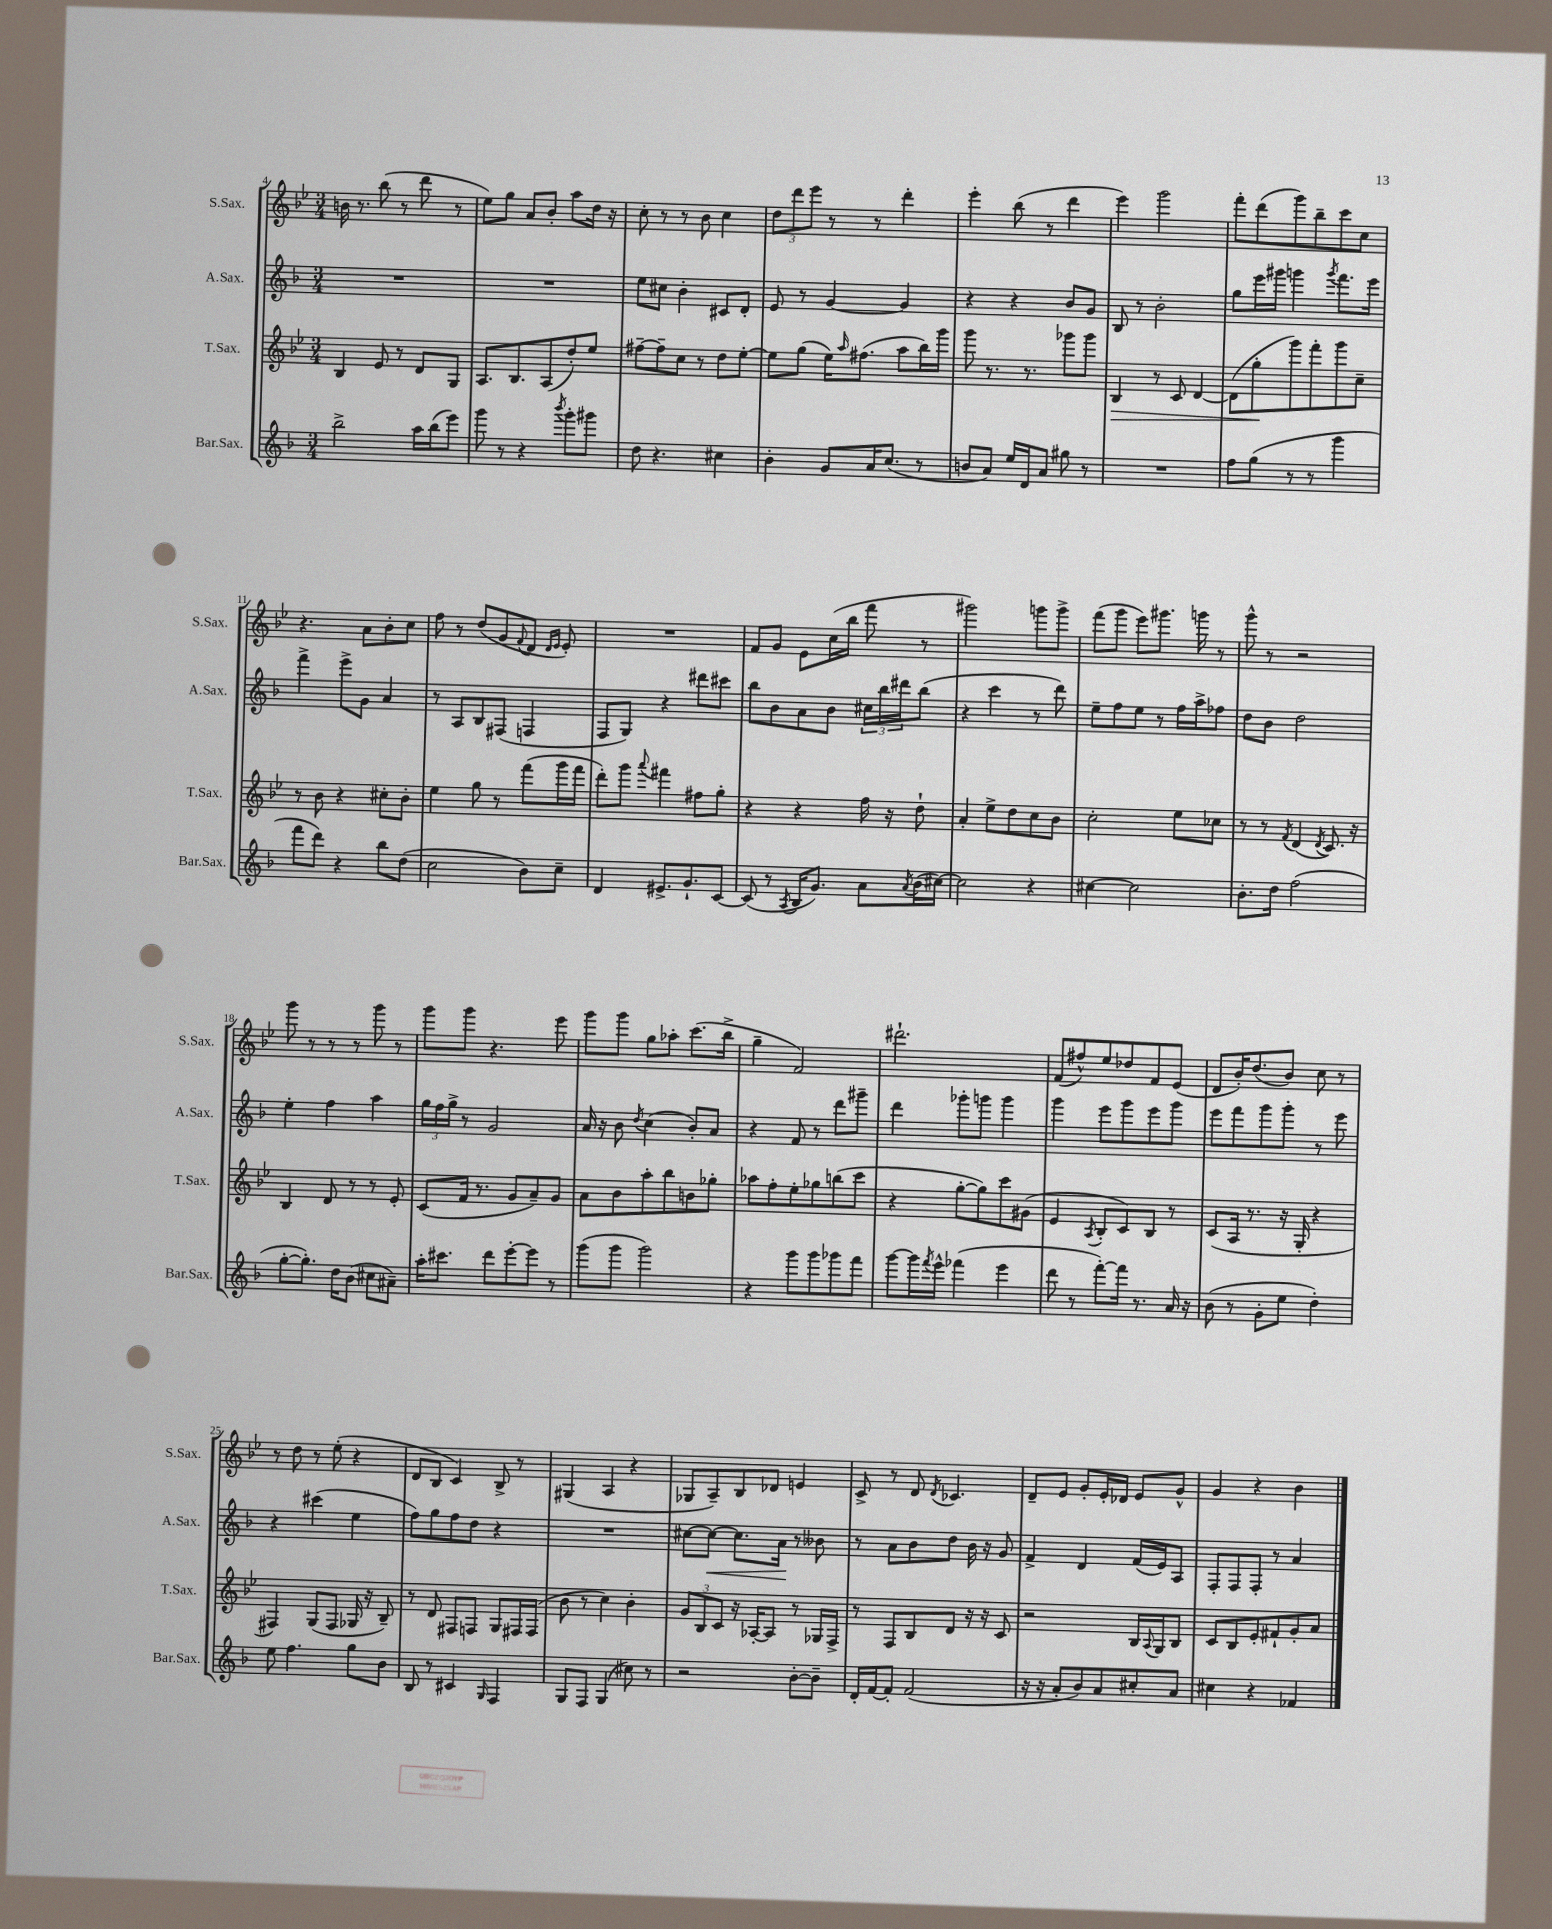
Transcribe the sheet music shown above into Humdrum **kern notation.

**kern	**kern	**kern	**kern
*staff4	*staff3	*staff2	*staff1
*clefG2	*clefG2	*clefG2	*clefG2
*k[b-]	*k[b-e-]	*k[b-]	*k[b-e-]
*M3/4	*M3/4	*M3/4	*M3/4
2bb-^	4B-	2.r	16b
.	.	.	8.r
.	8e-	.	(8bb-
.	8r	.	8r
16aa	8d	.	8ddd
(16bb-	.	.	.
8eee)	8G	.	8r
=	=	=	=
8ggg	8.A	2.r	8ee-)
8r	.	.	8gg
.	8.B-	.	.
4r	.	.	8a
.	(8A	.	8b-'
8qbbb-	.	.	.
8ggg'	8dd')	.	8aa
8ggg#	8ee-	.	16dd
.	.	.	16r
=	=	=	=
8dd	[8ff#~	8ee	8cc'
4.r	8ff#~]	8cc#	8r
.	8cc	4b-'	8r
.	8r	.	8b-
4cc#	8dd	8c#	4cc
.	[8ee-'	8d'	.
=	=	=	=
4b-'	8ee-]	8e	12dd
.	.	.	12ddd
.	(8gg	8r	.
.	.	.	12eee-
8g	16ee-)	[4g	8r
.	16qqaa	.	.
.	(8.ff#	.	.
16a	.	.	8r
(8.cc	.	.	.
.	8aa	4g]	4ddd'
8r	16bb-)	.	.
.	16ggg	.	.
=	=	=	=
8b	8ggg	4r	4eee-'
8a)	8.r	.	.
16ee	.	4r	(8bb-
16d	8.r	.	.
8a	.	.	8r
8gg#	8ggg-	8b-	4ddd
8r	8ggg-	8g	.
=	=	=	=
2.r	4B-	8B-	4eee-)
.	.	8r	.
.	8r	2b-'	2ggg
.	8c	.	.
.	[4d	.	.
=	=	=	=
8ff	(8d]	8gg	8fff'
(8gg	8gg'	16eee	(8ddd
.	.	16ggg#	.
8r	8ggg)	4ggg	8ggg)
8r	8fff'	.	8bb-~
.	.	8qggg	.
4ggg	8ggg	8.fff	8ccc
.	8cc~	.	8cc
.	.	16eee	.
=	=	=	=
8fff	8r	4fff^	4.r
8ddd)	8b-	.	.
4r	4r	8eee^	.
.	.	8g	8a
8bb-	8cc#'	4a	8b-'
(8dd	8b-'	.	8cc
=	=	=	=
2cc	4ee-	8r	8ff
.	.	8A	8r
.	8gg	8B-	(8dd
.	8r	(8F#	8g
.	.	.	8qqf
8b-)	(8fff	4F	8d
.	.	.	16qqd
.	.	.	16qqe-
8cc~	16ggg	.	8e-')
.	16fff	.	.
=	=	=	=
4d	8ddd')	8F	2.r
.	8ggg	8G)	.
.	8qqaaa	.	.
8.e#^	4fff#	4r	.
8.g`	.	.	.
.	8ff#	8ddd#	.
[8c	8gg'	8ccc#	.
=	=	=	=
(8c]	4r	8bb-	8f
8r	.	8b-	8g
8qA	.	.	.
16B-	4r	8a	8e-
8.g)	.	.	.
.	.	8b-	(16cc
.	.	.	16bb-
8a	16ff	24cc#	8fff
.	.	24bb-	.
.	16r	.	.
.	.	24ddd#	.
8qa	.	.	.
(16b-	8dd`	(8bb-	8r
[16cc#)	.	.	.
=	=	=	=
2cc#]	4a'	4r	2ggg#)
.	8ee-^	4ccc	.
.	8dd	.	.
4r	8cc	8r	8ggg
.	8b-	8ddd)	8ggg^
=	=	=	=
[4cc#	2cc'	8ee~	(8fff
.	.	8ff	8ggg
2cc#]	.	8ee	8eee-)
.	.	8r	8.ggg#
.	8ee-	16ff	.
.	.	16aa^	16ggg
.	8cc-	8ff-	8r
=	=	=	=
8.b-'	8r	8dd	8ggg^^
.	8r	8b-	8r
16dd	.	.	.
.	8qf	.	.
(2ff	(4d	2dd	2r
.	8qd	.	.
.	8.c)	.	.
.	16r	.	.
=	=	=	=
[8gg'	4B-	4ee'	8ggg
8.gg'])	.	.	8r
.	8d	4ff	8r
16dd	.	.	.
(8b-	8r	.	8r
8cc#	8r	4aa	8ggg
8a#~)	8e-'	.	8r
=	=	=	=
16aa'	(8c	24gg	8ggg
.	.	24ff	.
8.ccc#	.	.	.
.	.	24gg^	.
.	16f	8r	8ggg
.	8.r	.	.
8ddd	.	2g	4.r
[8eee'	8g	.	.
8eee]	8a~)	.	.
8r	8g	.	8eee-
=	=	=	=
(8ggg	8a	16a	8ggg
.	.	16r	.
8ggg	8b-	8b-	8ggg
.	.	8qdd	.
2ggg)	8aa'	(4cc	8gg
.	8bb-	.	8aa-'
.	8b	8b-')	(8.ccc
.	8gg-'	8a	.
.	.	.	16bb-^
=	=	=	=
4r	8aa-	4r	4gg~
.	8ff'	.	.
8ggg	8ee-'	8f	2f)
8ggg	8gg-	8r	.
8ggg-	(8bb	8ddd	.
8fff	8ccc	8ggg#~	.
=	=	=	=
[8ggg	4r	4ddd	2.ddd#`
16ggg]	.	.	.
8qfff	.	.	.
16eee^^	.	.	.
(4fff-	[8gg'	8ggg-'	.
.	8gg])	8ggg	.
4eee	8ccc	4ggg	.
.	(8g#	.	.
=	=	=	=
8ddd	4e-	4ggg	(8f
8r	.	.	8ff#^^)
.	8qA	.	.
[8fff')	8B-'	8eee	8ee-
16fff]	8c)	8ggg	8dd-
8.r	.	.	.
.	8B-	8eee	8f
16a	8r	8ggg	(8e-
16r	.	.	.
=	=	=	=
(8b-	(8c	8eee	8d
8r	16A	8fff	16b-')
.	8.r	.	(8.dd
8g'	.	8ggg	.
8ee	16r	8ggg'	8b-)
.	16G'	.	.
4dd')	4r	8r	8cc
.	.	8eee	8r
=	=	=	=
8ee	4F#)	4r	8r
4.ff	.	.	8dd
.	(8G	(4ccc#	8r
.	8F#	.	(8ee-'
8gg	16G-	4ee	4r
.	16r	.	.
8b-	8B-~)	.	.
=	=	=	=
8B-	8r	8ff)	8d
8r	8d	8gg	8B-
4c#	8F#	8ff	4c)
.	8F	8dd	.
16qqG	.	.	.
4F	8G	4r	8B-^
.	16F#	.	8r
.	(16F#	.	.
=	=	=	=
8G	8b-	2.r	(4G#
8F	8r	.	.
(4G	4cc)	.	4A
8cc#)	4b-'	.	4r
8r	.	.	.
=	=	=	=
2r	12g	[8cc#	8G-
.	12B-	.	.
.	.	8cc#_	8A~)
.	12c	.	.
.	16r	8.cc#]	8B-
.	[16A-'	.	.
.	8A-]	.	8d-
.	.	16a	.
[8b-'	8r	8r	4e
8b-~]	16G-	8b--	.
.	16F^	.	.
=	=	=	=
16d'	8r	8r	8c^
[16f	.	.	.
8f']	8F	8a	8r
(2f	8B-	8b-	8d
.	.	.	8qd
.	8d	8dd	4.c-
.	16r	16b-	.
.	16r	16r	.
.	8c	8g	.
=	=	=	=
16r	2r	4f^	8d~
16r	.	.	.
8a'	.	.	8e-
8b-)	.	4d	8g'
8a	.	.	16e-'
.	.	.	16d-
8cc#'	16B-	(16f	8e-
.	8qqA	.	.
.	16G	16e)	.
8a	8B-	8A	8g^^
=	=	=	=
4cc#	8c	8F'	4g
.	8B-	8F	.
4r	8e-'	8F'	4r
.	8f#`	8r	.
4f-	8g'	4a	4b-
.	8a	.	.
==	==	==	==
*-	*-	*-	*-
